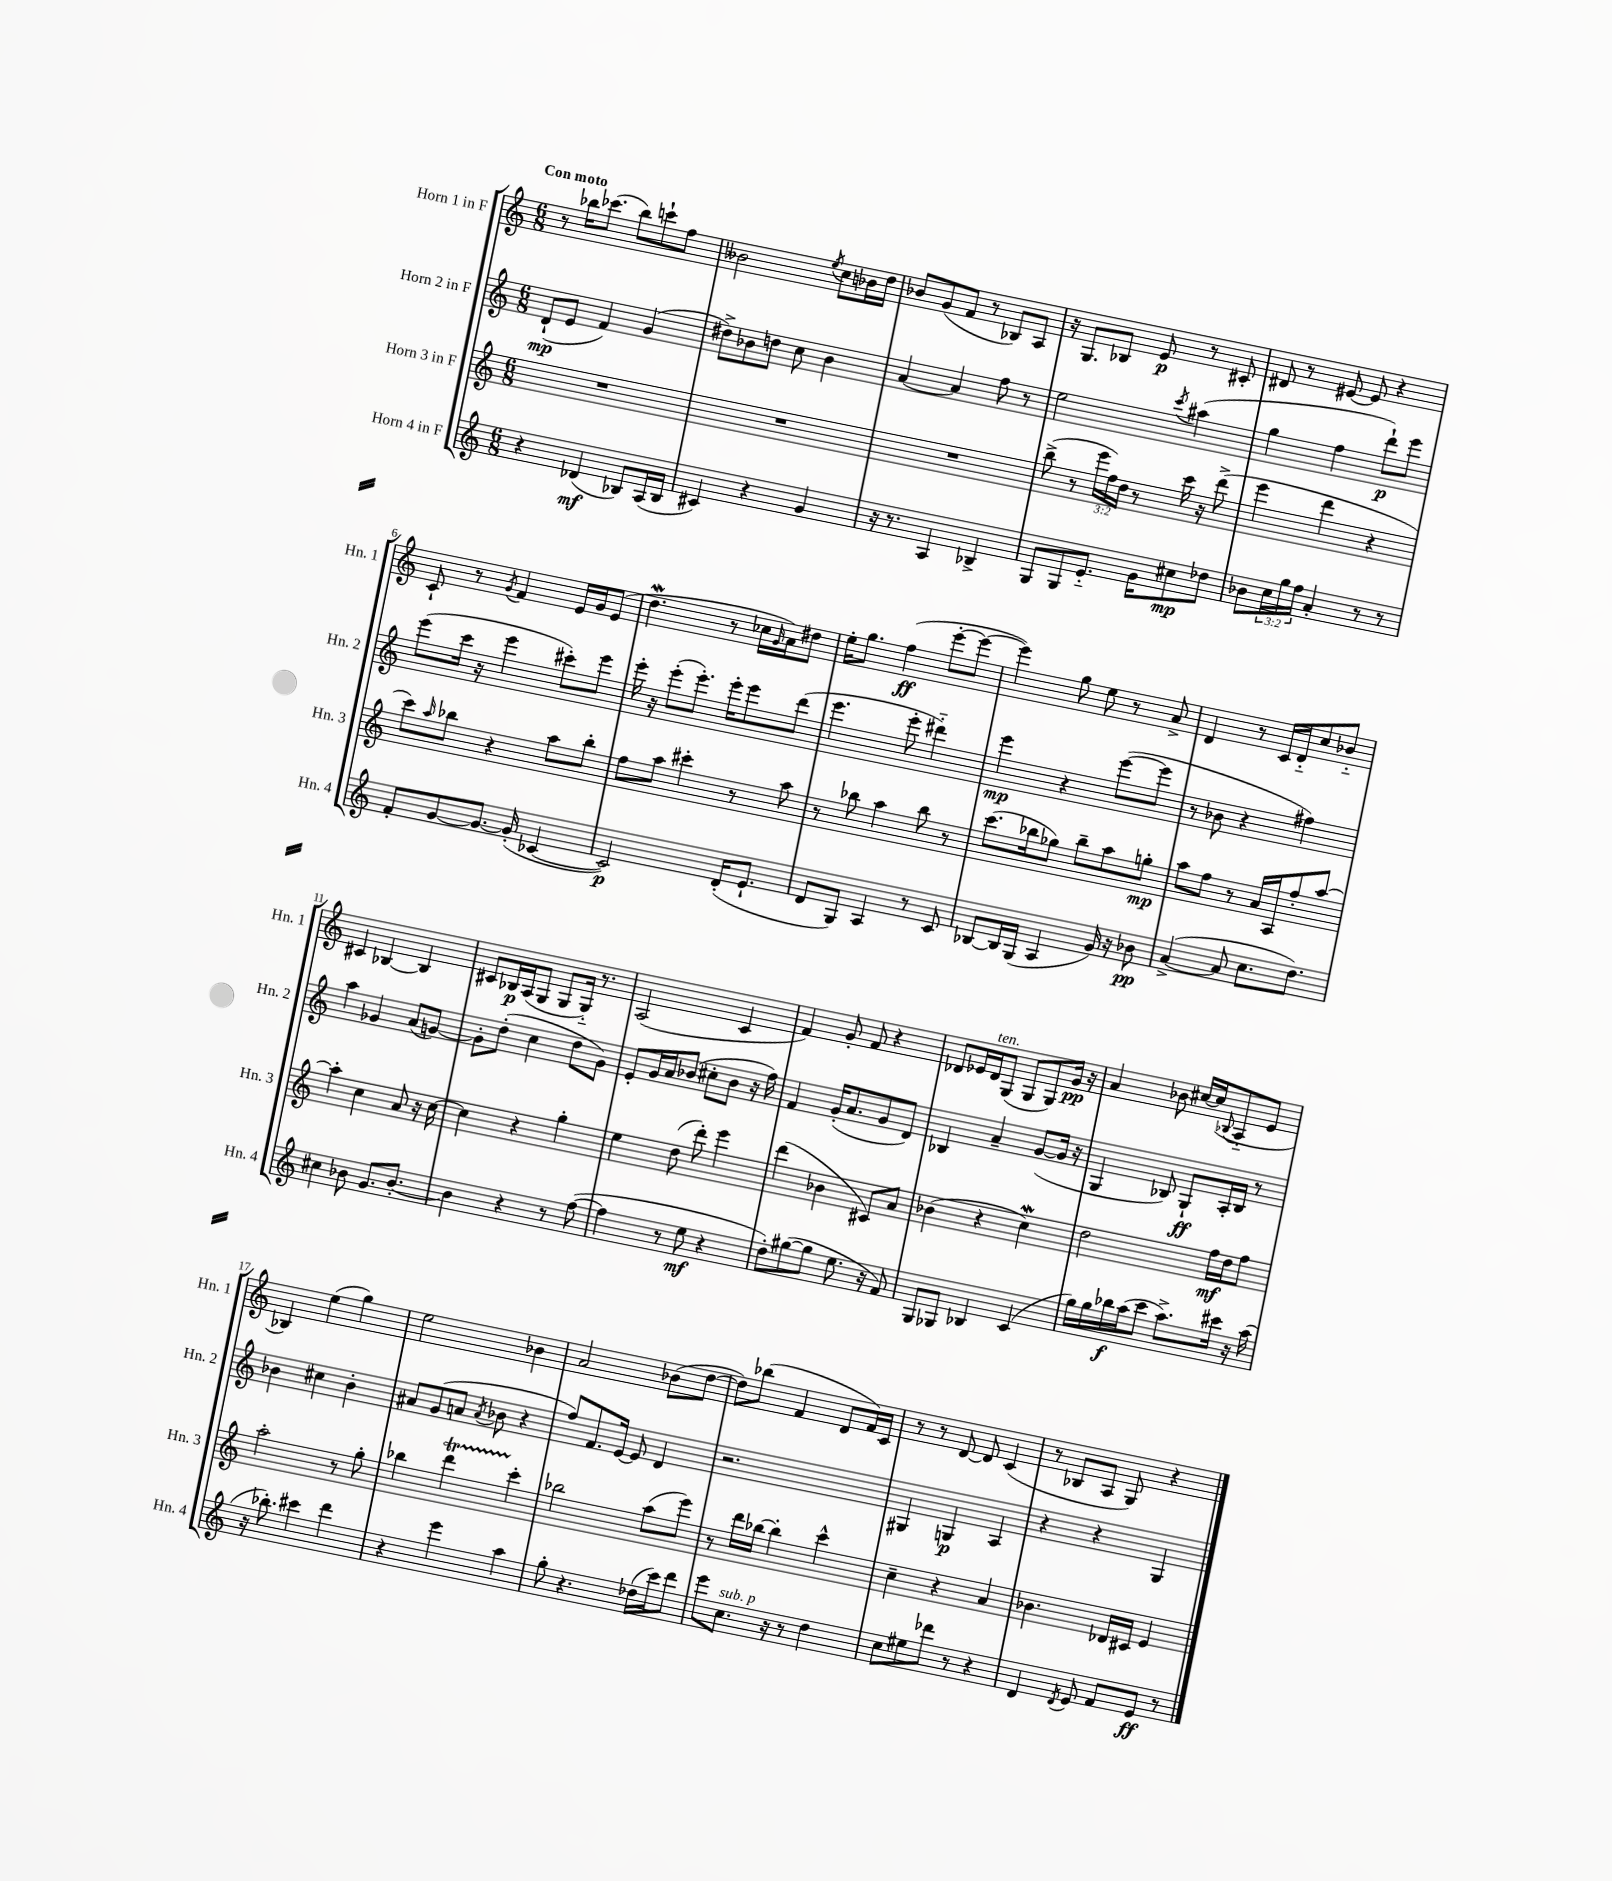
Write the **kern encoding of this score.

**kern	**kern	**kern	**kern
*staff4	*staff3	*staff2	*staff1
*clefG2	*clefG2	*clefG2	*clefG2
*k[]	*k[]	*k[]	*k[]
*M6/8	*M6/8	*M6/8	*M6/8
4r	2.r	(8d`/L	8r
.	.	8e/J	16bb-\LK
.	.	.	(8.ccc-\J
(4d-/	.	4f/)	.
.	.	.	8bb-\L)
8B-/L)	.	(4g/	8ccc`\
(16A/L	.	.	8ff\J
16B-/JJ	.	.	.
=	=	=	=
4c#/)	2.r	8dd#^\L)	2b--\
.	.	8b-\	.
4r	.	8dd\J	.
.	.	8cc\	.
.	.	.	8qee/
4g/	.	4b-\	8cc\L
.	.	.	16b-\L
.	.	.	16dd\JJ
=	=	=	=
16r	2.r	[4a/	8b-/L
8.r	.	.	.
.	.	.	(8g/
4A/	.	4a/]	8f/J
.	.	.	8r
4B-^/	.	8ff\	8B-/L)
.	.	8r	8A/J
=	=	=	=
8G/L	(8bb^\	2ee\	16r
.	.	.	8.G/L
8G/	8r	.	.
8.e'~/J	24eee\LL	.	8B-/J
.	24ff\)	.	.
.	24dd\JJ	.	.
.	8r	.	8e/
16g\LK	.	.	.
.	.	8qccc/	.
8cc#\	16ccc\	(4aa#\	8r
.	16r	.	.
8dd-\J	(8ddd^\	.	8c#'/
=	=	=	=
8b-\L	4eee\	4gg\	8d#/
24cc\L	.	.	8r
24gg\	.	.	.
24ff\JJ	.	.	.
4a'/	4ddd\	4ff\	[8e#/
.	.	.	8e#/]
8r	4r	8ddd`\L)	4r
8r	.	8eee\J	.
=	=	=	=
8f'/L	8ccc\L)	(8eee\L	8c`/
.	16qqaa/	.	.
[8g/	8bb-\J	16ccc\Jk	8r
.	.	16r	.
.	.	.	8qg/
8.g/_J	4r	4eee\	4f/
(16g'/]	.	.	.
[4c-/	8aa\L	8ccc#'\L)	16e/LL
.	.	.	16g/J
.	8bb-'\J	8eee\J	(8e/J
=	=	=	=
2c-/])	8ff\L	16eee'\	4.dd\
.	.	16r	.
.	8aa\J	(8eee'\L	.
.	4ccc#'\	8.eee'\J)	.
.	.	.	8r
.	.	16eee'\LK	.
(16d'/LK	8r	8eee\	16cc-\LL
.	.	.	16qqg/
8.e`/J	.	.	16a\J)
.	8aa\	(8ddd\J	8dd#\J
=	=	=	=
8d/L	8r	4.eee\	16ee'\LK
.	.	.	8.gg\J
8G/J)	8bb-\	.	.
4A/	4aa\	.	(4ff\
.	.	8eee'\	.
8r	8bb-\	4ddd#'~\)	[8eee'\L
8c/	8r	.	8eee\_J
=	=	=	=
[8B-/L	(8.ccc\L	4eee\	4eee\])
16B-/]L	.	.	.
(16G/JJ	16bb-\k	.	.
4A/	8gg-\J)	4r	8gg\
.	8bb-~\L	.	8ee\
16g/)	8aa\	([8eee\L	8r
16r	.	.	.
8b-\	8gg'\J	8eee\]J	8a^/
=	=	=	=
([4a^/	8aa\L	8r	4d/
.	8ff\J	8b-\	.
8a/]	8r	4r	8r
8.cc\L	16a/LL	.	16c/LL
.	16A/J	.	16d'~/J
.	8ff'/	4ff#\)	8cc/
8.dd\J)	.	.	.
.	[8aa/J	.	8b-'~/J
=	=	=	=
4cc#\	4aa'\]	4aa\	4c#/
8b-\	4cc\	4g-/	[4B-/
8.g/L	.	.	.
.	8a/	(8a/L	4B-/]
[8.b-'/J	.	.	.
.	16r	[8g/J)	.
.	[16cc\	.	.
=	=	=	=
4b-\]	4cc\]	8g'\]L	8c#/L
.	.	(8dd'\J	16B-/L
.	.	.	(16A/J
4r	4r	4cc\	8G/J
.	.	.	8G/L
8r	4gg'\	8dd\L	16G'~/Jk)
.	.	.	8.r
([8ff\	.	8g\J)	.
=	=	=	=
4ff\]	4ee\	8e'/L	(2A/
.	.	16g/L	.
.	.	16a/J	.
8r	(8dd\	(8b-/J	.
8ee\	8ddd'\)	8cc#'\L	.
4r	4eee\	8b-\J	4c/
.	.	16r	.
.	.	16ff\)	.
=	=	=	=
8dd'\L)	(4ddd\	4f/	4f/)
([8gg#\	.	.	.
8gg#\]J	4b-\	(16g'/LK	8g'/
.	.	8.a/	.
8.ee\	.	.	8f/
.	8c#/L)	8g/	4r
16r	.	.	.
8f/)	8a/J	8d/J)	.
=	=	=	=
8G/L	(4b-\	4B-/	8d-/L
8G-/J	.	.	16e-/L
.	.	.	16d-/J
4B-/	4r	4a~/	(8G/J
.	.	.	8G/L
(4c/	4cc\)	([8g/L	8G/)
.	.	16g/]Jk	16g/Jk
.	.	16r	16r
=	=	=	=
16gg\LL)	2dd\	4G/	4a/
16gg\	.	.	.
16bb-\	.	.	.
(16aa\J	.	.	.
8ccc\J	.	8B-/)	8b-\
8.aa^\L)	.	8G`/L	[16cc#/LL
.	.	.	(16cc#/]J
.	.	.	8qqB-/
.	16ff\LL	16A'/L	8A'~/
16ccc#\Jk	16dd\J	16B-/JJ	.
16r	8ff\J	8r	8e/J
(16aa\	.	.	.
=	=	=	=
16r	2aa'\	4b-\	4B-/)
8.bb-'\)	.	.	.
4ccc#\	.	4cc#\	(4ee\
4ddd\	8r	4b-'\	4gg\)
.	8gg'\	.	.
=	=	=	=
4r	4bb-\	8a#/L	2ee\
.	.	(8g/	.
4eee\	4ddd\	8a/J	.
.	.	8qa/	.
.	.	8b-\	.
4aa\	4ccc'\	4r	4b-\
=	=	=	=
8gg'\	2bb-\	8ff/L)	2a/
4.r	.	8.f/	.
.	.	[16e/Jk	.
.	.	8e/]	.
(16dd-\LL	(8aa\L	4d/	(8b-\L
16ccc\J)	.	.	.
8ddd\J	8eee\J)	.	[8dd\J
=	=	=	=
8eee\L	8r	2.r	8dd\]L)
8.cc\J	16ddd\LL	.	(8bb-\J
.	[16bb-\JJ	.	.
.	4bb-'\]	.	4f/
16r	.	.	.
8r	.	.	.
4dd\	4ccc^^\	.	8d/L
.	.	.	16f/L)
.	.	.	16c/JJ
=	=	=	=
8cc\L	4cc~\	4G#/	8r
8ee#\	.	.	8r
8ddd-\J	4r	4G/	[8d/
8r	.	.	8d/]
4r	4a/	4A/	(4c/
=	=	=	=
4d/	4.b-\	4r	8r
.	.	.	8B-/L
8qd/	.	.	.
8e/	.	4r	8A/J
8f/L	16d-/LL	.	8G/)
.	16c#/JJ	.	.
8e/J	4e/	4G/	4r
8r	.	.	.
==	==	==	==
*-	*-	*-	*-
